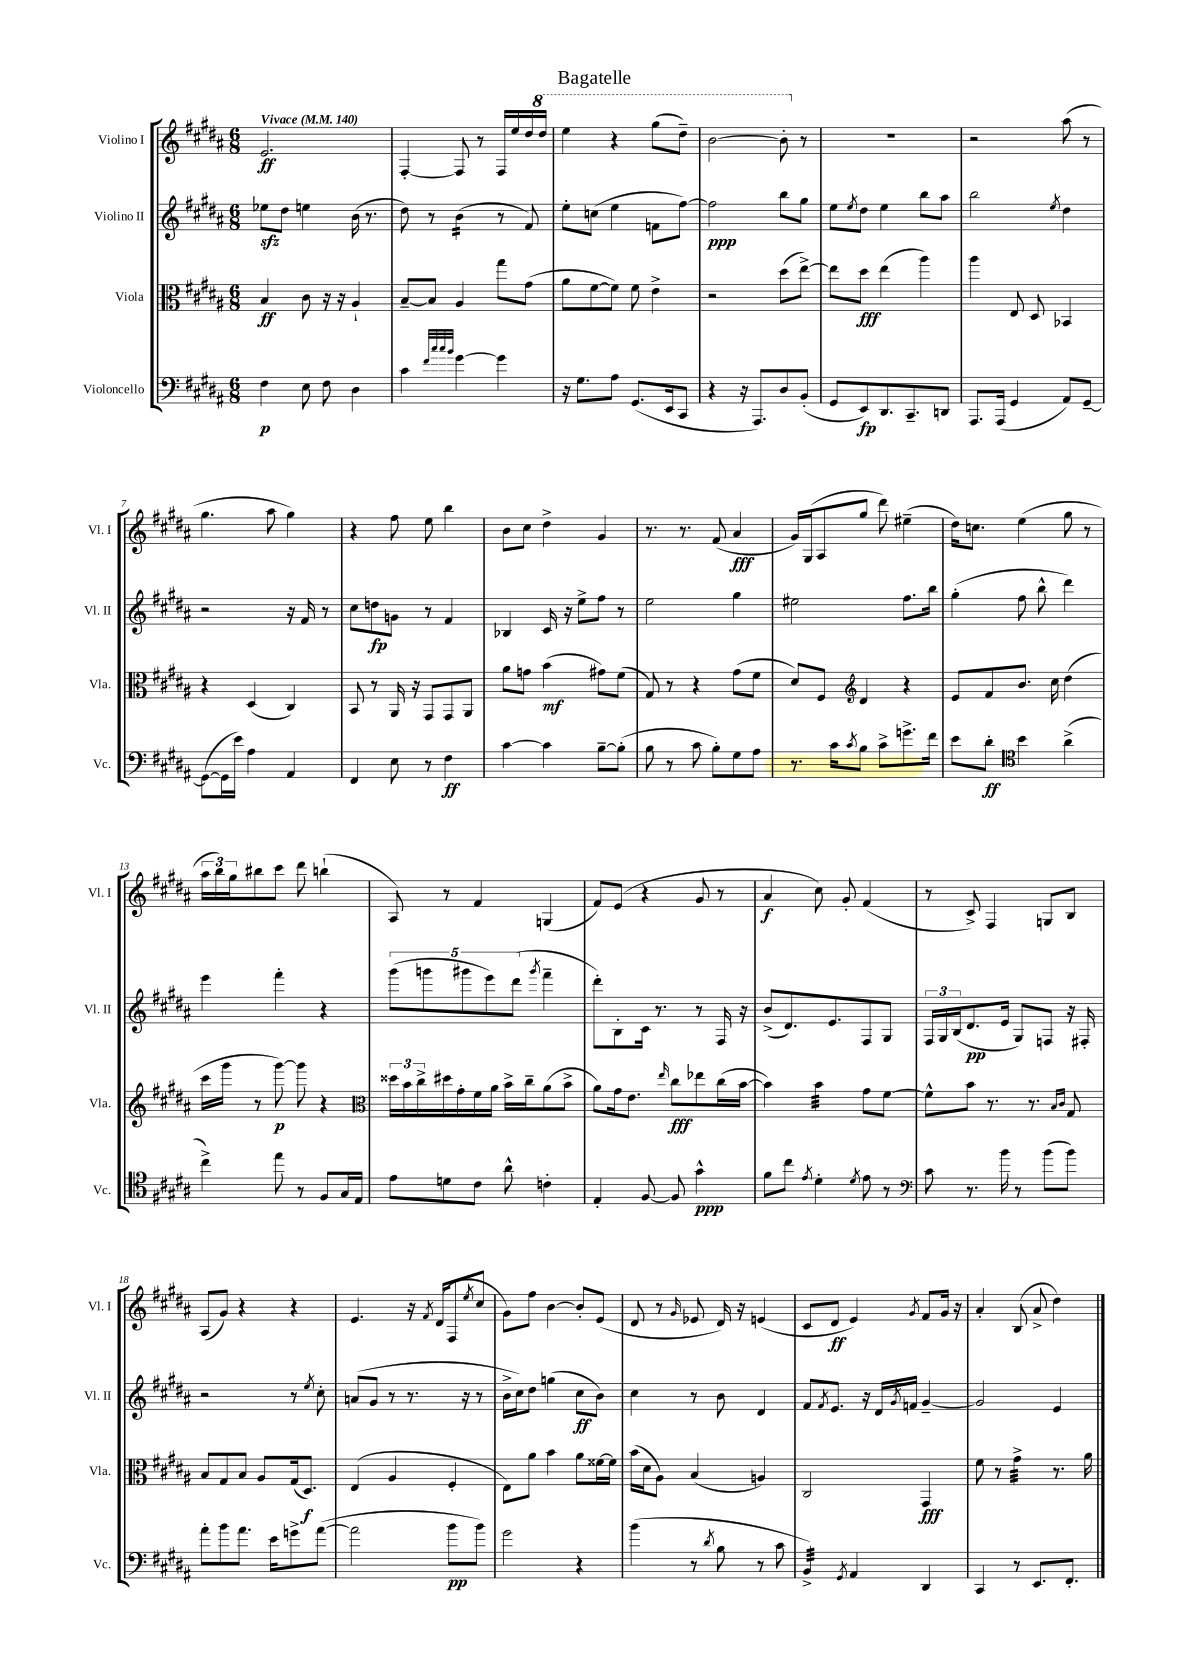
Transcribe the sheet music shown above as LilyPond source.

\header { title = "Bagatelle" }
<<
\new StaffGroup <<
\new Staff = "s0" \with { instrumentName = "Violino I" shortInstrumentName = "Vl. I" } {
    \clef treble \key b \major \numericTimeSignature \time 6/8 \tempo "Vivace" 4 = 140
    e'2.\ff |
    fis4~-. fis8 r8 fis16 e''16 dis''16 \ottava #1 dis'''16 |
    e'''4 r4 gis'''8( dis'''8--) |
    b''2~ b''8-. \ottava #0 r8 |
    R2. |
    r2 ais''8( r8 |
    gis''4. ais''8 gis''4) |
    r4 fis''8 e''8 b''4 |
    b'8 cis''8 dis''4-> gis'4 |
    r8. r8. fis'8( ais'4\fff |
    gis'16) gis16( ais8 gis''8 dis'''8) eis''4--( |
    dis''16) c''8. e''4( gis''8 r8 |
    \tuplet 3/2 { ais''16 b''16) gis''16 } bis''8 cis'''8 dis'''8 b''4-!( |
    ais8) r8 fis'4 g4( |
    fis'8) e'8( r4 gis'8 r8 |
    ais'4\f cis''8) gis'8-. fis'4( |
    r8 cis'8->) fis4 g8 b8 |
    ais8( gis'8) r4 r4 |
    e'4. r16 \acciaccatura { fis'8 } dis'16( fis8 \acciaccatura { e''8 } cis''8 |
    gis'8) fis''8 b'4~ b'8-. e'8( |
    dis'8 r8 \grace { gis'16 } ees'8 dis'16) r16 e'4( |
    cis'8 dis'8\ff e'4) \acciaccatura { gis'8 } fis'8 gis'16 r16 |
    ais'4-. b8( ais'8-> dis''4) \bar "|." |
}
\new Staff = "s1" \with { instrumentName = "Violino II" shortInstrumentName = "Vl. II" } {
    \clef treble \key b \major \numericTimeSignature \time 6/8
    ees''8\sfz dis''8 e''4 b'16( r8. |
    dis''8) r8 b'4:16( r8 fis'8) |
    e''8-. c''8( e''4 f'8 fis''8~) |
    fis''2\ppp b''8 gis''8 |
    e''8 \acciaccatura { e''8 } dis''8 e''4 b''8 ais''8 |
    b''2 \acciaccatura { e''8 } dis''4 |
    r2 r16 fis'16 r8 |
    cis''8 d''8\fp g'8 r8 fis'4 |
    bes4 cis'16 r16 e''8-> fis''8 r8 |
    e''2 gis''4 |
    eis''2 fis''8. b''16 |
    gis''4-.( fis''8 b''8-^ dis'''4) |
    e'''4 fis'''4-. r4 |
    \tuplet 5/4 { gis'''8( g'''8 gis'''8 e'''8) dis'''8( } \acciaccatura { gis'''8 } fis'''4-- |
    dis'''8-.) b8-. cis'16 r8. r8 fis16 r16 |
    b'8->( dis'8.) e'8. fis8 gis8 |
    \tuplet 3/2 { fis16 gis16 b16( } dis'8.\pp e'16 gis8) f8 r16 fis16-. |
    r2 r8 \acciaccatura { e''8 } cis''8-. |
    a'8( gis'8 r8 r8. r16 r8 |
    b'16-> cis''16) dis''8 g''4( cis''8\ff b'8) |
    cis''4 r8 b'8 dis'4 |
    fis'8 \acciaccatura { fis'8 } e'8. r16 dis'16 \acciaccatura { gis'8 } f'16 gis'4~-- |
    gis'2 e'4 \bar "|." |
}
\new Staff = "s2" \with { instrumentName = "Viola" shortInstrumentName = "Vla." } {
    \clef alto \key b \major \numericTimeSignature \time 6/8
    b4\ff cis'8 r16 r16 ais4-! |
    b8~-- b8 ais4 gis''8 gis'8( |
    ais'8 fis'8~ fis'8) fis'8 e'4-> |
    r2 dis''8( e''8~->) |
    e''8 dis''8\fff e''4( ais''4) |
    ais''4 e8 dis8 bes,4 |
    r4 dis4( cis4) |
    b,8 r8 ais,16 r16 gis,8 gis,8 ais,8 |
    ais'8 g'8 b'4\mf( gis'8) fis'8( |
    gis8) r8 r4 gis'8( fis'8 |
    dis'8) fis8 \clef treble dis'4 r4 |
    e'8 fis'8 b'8. cis''16 dis''4( |
    cis'''16 gis'''16 r8 gis'''8~\p) gis'''8 r4 |
    \clef alto \tuplet 3/2 { disis''16 b'16 cis''16-> } dis''16 gis'16-. fis'16 ais'16 b'16-> cis''16-- ais'8( b'8-> |
    ais'8) gis'16 e'8. \grace { e''16 } cis''8\fff ees''8 cis''16( b'16~ |
    b'4) b'4:32 gis'8 fis'8~ |
    fis'8-^ b'8 r8. r8. \grace { b16 cis'16 } gis8 |
    b8 gis8 b8 ais8 gis16( dis8.\f) |
    e4( ais4 fis4-. |
    e8) ais'8 b'4 ais'8 fisis'16~ fisis'16 |
    b'16( dis'16 ais8) b4( a4) |
    cis2 gis,4\fff |
    fis'8 r8 gis'4:32-> r8. ais'16 \bar "|." |
}
\new Staff = "s3" \with { instrumentName = "Violoncello" shortInstrumentName = "Vc." } {
    \clef bass \key b \major \numericTimeSignature \time 6/8
    fis4\p e8 fis8 dis4 |
    cis'4 \grace { fis'32 cis''32 cis''32 b'32 } gis'4~ gis'4 |
    r16 gis8. ais8 gis,8.( e,16 cis,8 |
    r4 r16 ais,,8.) dis8 b,8-.( |
    gis,8 e,8\fp) dis,8. cis,8.-- d,8 |
    ais,,8. ais,,16( gis,4 ais,8) gis,8~-- |
    gis,8~( gis,16 e'16) ais4 ais,4 |
    fis,4 e8 r8 fis4\ff |
    cis'4~ cis'4 b8~-- b8-.( |
    b8 r8 cis'8 b8-.) gis8 ais8 |
    r8. cis'16 \acciaccatura { cis'8 } b8 cis'8-> g'8.-> fis'16 |
    e'8 dis'8-.\ff \clef tenor b'4 ais'4->( |
    cis''4->) e''8 r8 fis8 gis16 e16 |
    e'8 d'8 cis'8 ais'8-^ c'4-. |
    e4-. fis8~ fis8 gis'4-^\ppp |
    fis'8 cis''8 \acciaccatura { e'8 } dis'4-. \acciaccatura { dis'8 } e'8 r8 |
    \clef bass cis'8 r8. b'16 r8 b'8( b'8) |
    ais'8-. b'8 ais'8. e'16 g'8-> ais'8~( |
    ais'2 b'8\pp b'8) |
    gis'2 r4 |
    b'4( r8 \acciaccatura { dis'8 } b8 r8 cis'8 |
    b,4:32->) \acciaccatura { gis,8 } ais,4 dis,4 |
    cis,4 r8 e,8. fis,8.-. \bar "|." |
}
>>
>>
